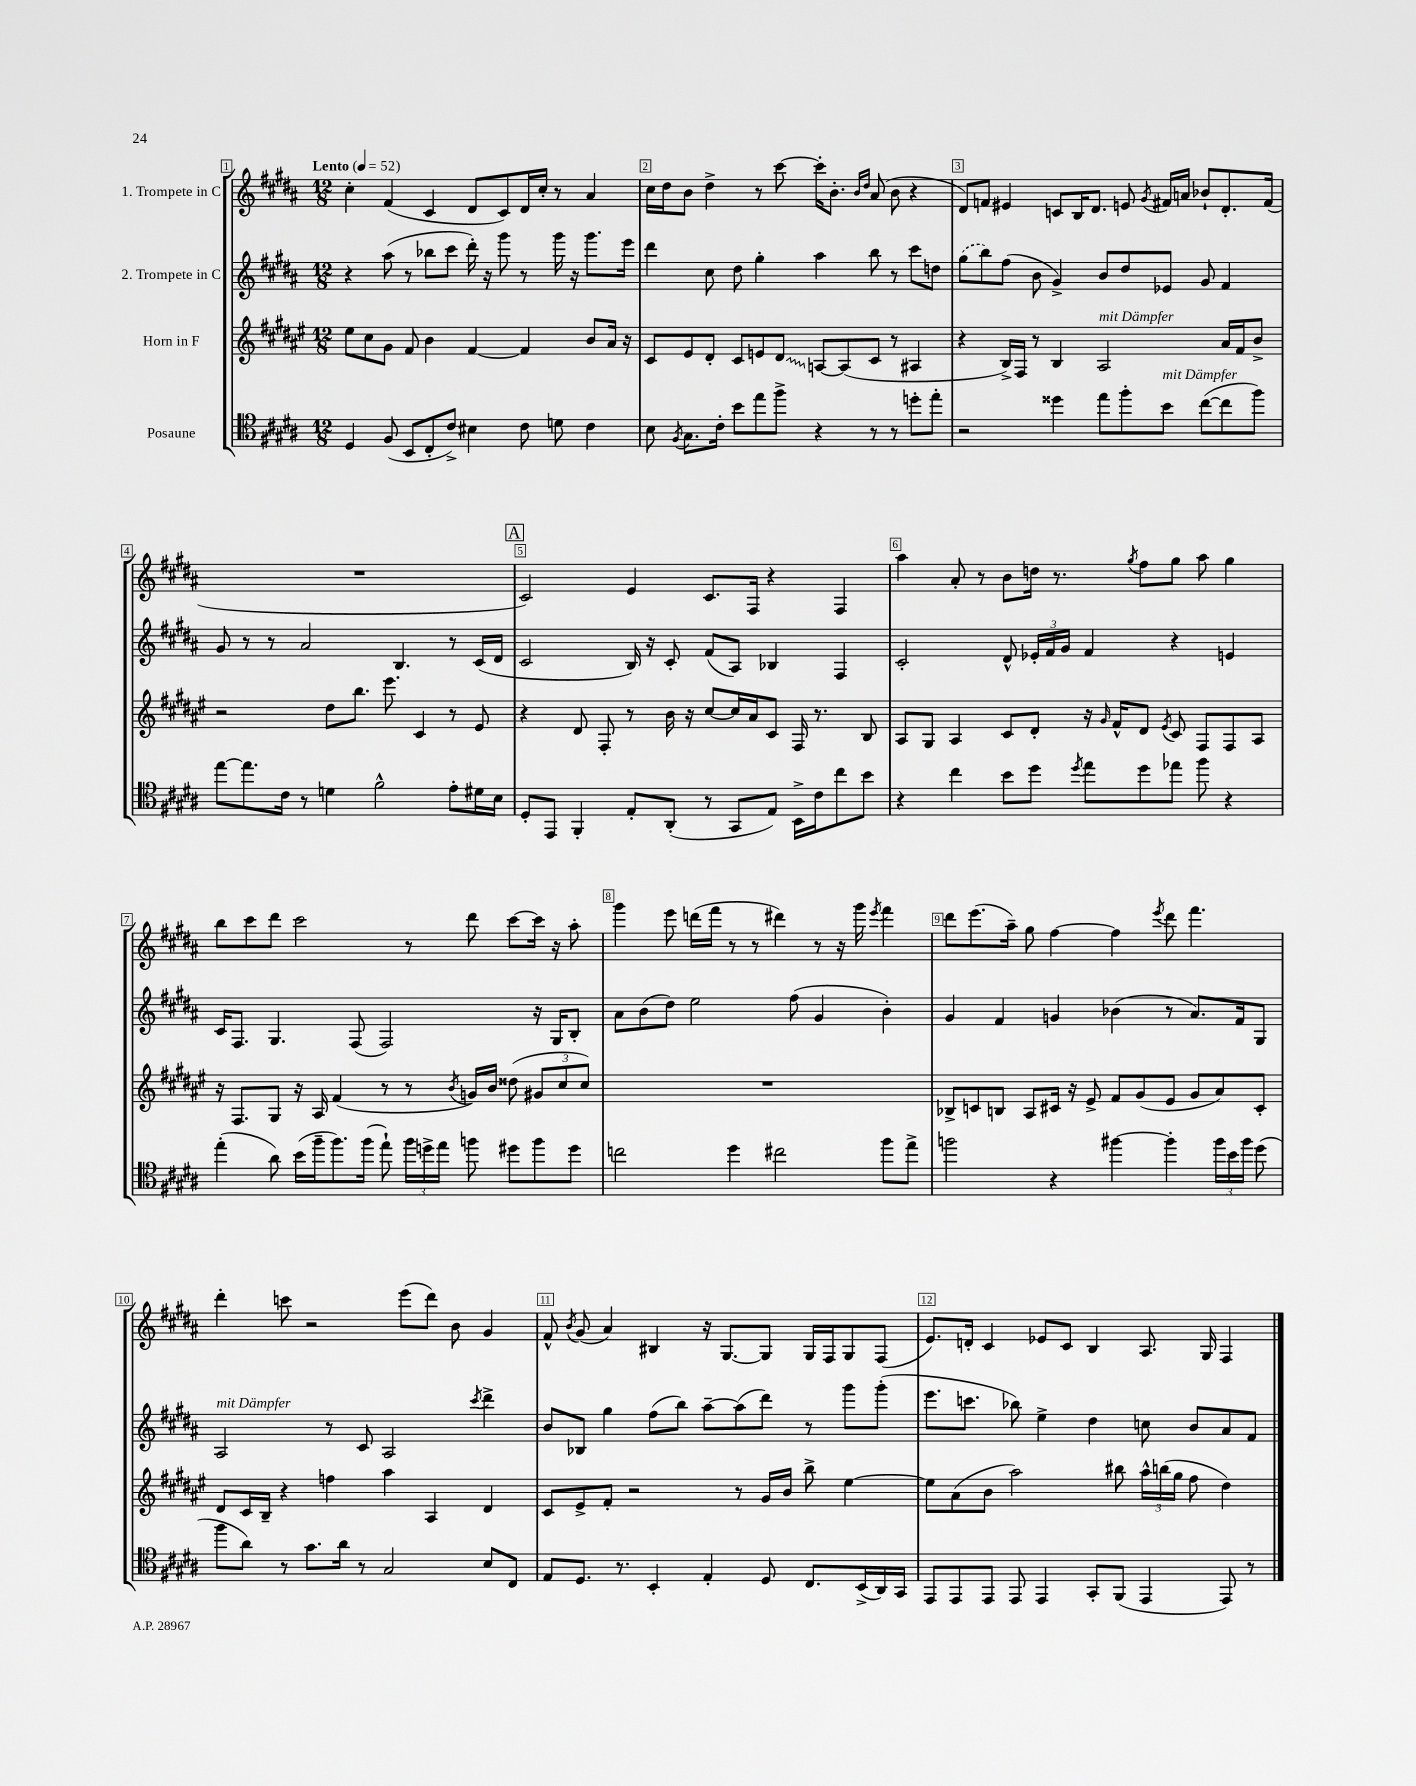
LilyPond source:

<<
\new StaffGroup <<
\new Staff = "s0" \with { instrumentName = "1. Trompete in C" } {
    \clef treble \key b \major \numericTimeSignature \time 12/8 \tempo "Lento" 4 = 52
    \autoBeamOff cis''4-. fis'4( cis'4 dis'8[ cis'8) dis'16 cis''16]-. r8 ais'4 |
    cis''16[ dis''16 b'8] dis''4-> r8 cis'''8~ cis'''16[-. b'8.]-. \grace { b'16[ dis''16] } ais'8( b'8 r4 |
    dis'8[) f'8] eis'4 c'8[ b16 dis'8.] e'8 \acciaccatura { gis'8 } fis'16[ a'16] bes'8[-! dis'8.-. fis'16]( |
    R1. |
    \mark \markup { \box "A" } cis'2) e'4 cis'8.[ fis16] r4 fis4 |
    ais''4 ais'8-. r8 b'8[ d''16] r8. \acciaccatura { gis''8 } fis''8[ gis''8] ais''8 gis''4 |
    b''8[ cis'''8 dis'''8] cis'''2 r8 dis'''8 cis'''8[~ cis'''16] r16 ais''8-. |
    gis'''4 e'''8 d'''16[( fis'''16] r8 r8 dis'''4) r8 r16 gis'''16 \acciaccatura { e'''8 } fis'''4 |
    dis'''8[ e'''8.( ais''16]--) gis''8 fis''4~ fis''4 \acciaccatura { e'''8 } dis'''8 fis'''4. |
    dis'''4-. c'''8 r2 e'''8[( dis'''8]) b'8 gis'4 |
    fis'8-^ \acciaccatura { b'8 } gis'8( ais'4) bis4 r16 gis8.[~ gis8] gis16[ fis16 gis8 fis8]( |
    e'8.[) d'16]-. cis'4 ees'8[ cis'8] b4 ais8. gis16 fis4 \bar "|." |
}
\new Staff = "s1" \with { instrumentName = "2. Trompete in C" } {
    \clef treble \key b \major \numericTimeSignature \time 12/8
    \autoBeamOff r4 ais''8( r8 bes''8[ cis'''8] dis'''16-.) r16 gis'''8 r8 gis'''16 r16 gis'''8.[ e'''16] |
    dis'''4 cis''8 dis''8 gis''4-. ais''4 b''8 r8 cis'''8[ d''8] |
    \once \slurDashed gis''8[( b''8) fis''8]( b'8 gis'4->) b'8[ dis''8 ees'8] gis'8 fis'4 |
    gis'8 r8 r8 ais'2 b4. r8 cis'16[( dis'16] |
    \mark \markup { \box "A" } cis'2 b16) r16 cis'8-. fis'8[( ais8]) bes4 fis4 |
    cis'2-. dis'8-^ \tuplet 3/2 { ees'16[-. fis'16 gis'16] } fis'4 r4 e'4 |
    cis'16[ fis8.] gis4. fis8( fis2) r16 gis16[ b8]-. |
    ais'8[ b'8( dis''8]) e''2 fis''8( gis'4 b'4-.) |
    gis'4 fis'4 g'4 bes'4( r8 ais'8.[) fis'16 gis8] |
    ais2^\markup { \italic "mit Dämpfer" } r8 cis'8 ais2 \acciaccatura { cis'''8 } dis'''4-> |
    b'8[ bes8] gis''4 fis''8[( b''8]) ais''8[~-- ais''8( dis'''8]) r8 gis'''8[ gis'''8]-.( |
    e'''8.[ c'''8.] bes''8) e''4-> dis''4 c''8 b'8[ ais'8 fis'8] \bar "|." |
}
\new Staff = "s2" \with { instrumentName = "Horn in F" } {
    \clef treble \key fis \major \numericTimeSignature \time 12/8
    \autoBeamOff eis''8[ cis''8 gis'8] fis'8 b'4 fis'4~ fis'4 b'8[ ais'16] r16 |
    cis'8[ eis'8 dis'8]-. cis'8[ e'8 \once \override Glissando.style = #'zigzag dis'8]\glissando a8[~ a8( cis'8] r8 ais4 |
    r4 b16[->) fis16] r8 b4 ais2^\markup { \italic "mit Dämpfer" } ais'16[ fis'16 b'8]-> |
    r2 dis''8[ b''8.] eis'''8. cis'4 r8 eis'8 |
    \mark \markup { \box "A" } r4 dis'8 fis8-. r8 b'16 r16 cis''8[~ cis''16 ais'16 cis'8] fis16 r8. b8 |
    ais8[ gis8] ais4 cis'8[ dis'8]-. r16 \grace { gis'16 } fis'16[-^ dis'8] \acciaccatura { eis'8 } cis'8 fis8[ fis8 ais8] |
    r16 fis8.[ gis8] r16 ais16 fis'4( r8 r8 \acciaccatura { b'8 } g'16[) b'16] disis''8( \tuplet 3/2 { gis'8[ cis''8 cis''8]) } |
    R1. |
    bes8[-> c'8 b8] ais8[ cis'16] r16 eis'8-> fis'8[ gis'8( eis'8] gis'8[ ais'8) cis'8]-. |
    dis'8[ cis'16 b16]-- r4 f''4 ais''4 ais4 dis'4 |
    cis'8[ eis'8-> fis'8]-. r2 r8 gis'16[ b'16] b''8-> eis''4~ |
    eis''8[ ais'8( b'8] ais''2) bis''8 \tuplet 3/2 { ais''16[-^ b''16( gis''16] } fis''8 dis''4) \bar "|." |
}
\new Staff = "s3" \with { instrumentName = "Posaune" } {
    \clef tenor \key b \major \numericTimeSignature \time 12/8
    \autoBeamOff dis4 fis8( b,8[ cis8-. cis'8]->) bis4 cis'8 d'8 cis'4 |
    b8 \acciaccatura { fis8 } gis8.[ cis'16]-. b'8[ e''8 fis''8]-> r4 r8 r8 d''8[-. e''8]-. |
    r2 disis''4 e''8[ fis''8-. b'8]^\markup { \italic "mit Dämpfer" } cis''8[~( cis''8 fis''8]) |
    e''8[~ e''8. cis'16] r8 d'4 fis'2-^ e'8[-. dis'16 b16] |
    \mark \markup { \box "A" } dis8[-. e,8] fis,4-. e8[-. ais,8]-.( r8 gis,8[ e8]) b,16[-> cis'16 cis''8 b'8] |
    r4 cis''4 b'8[ dis''8] \acciaccatura { dis''8 } e''8[ dis''8 ees''8] fis''8 r4 |
    e''4-.( ais'8) b'16[( fis''16-- fis''8.) fis''16]( e''8-!) \tuplet 3/2 { fis''16[ d''16-> e''16] } f''8 dis''8[ f''8 dis''8] |
    c''2 dis''4 cis''2 fis''8[ e''8]-> |
    f''2 r4 fis''4~ fis''4-. \tuplet 3/2 { fis''16[ b'16 fis''16] } dis''8( |
    fis''8[ ais'8]) r8 gis'8.[ ais'16] r8 gis2 b8[ cis8] |
    e8[ dis8.] r8. b,4-. e4-. dis8 cis8.[ b,16->( ais,16) gis,16] |
    e,8[ e,8 e,8] e,8 e,4 gis,8[-. fis,8]( e,4 e,8) r8 \bar "|." |
}
>>
>>
\layout { \context { \Score \override BarNumber.break-visibility = ##(#f #t #t) barNumberVisibility = #all-bar-numbers-visible \override BarNumber.stencil = #(make-stencil-boxer 0.1 0.3 ly:text-interface::print) } }
